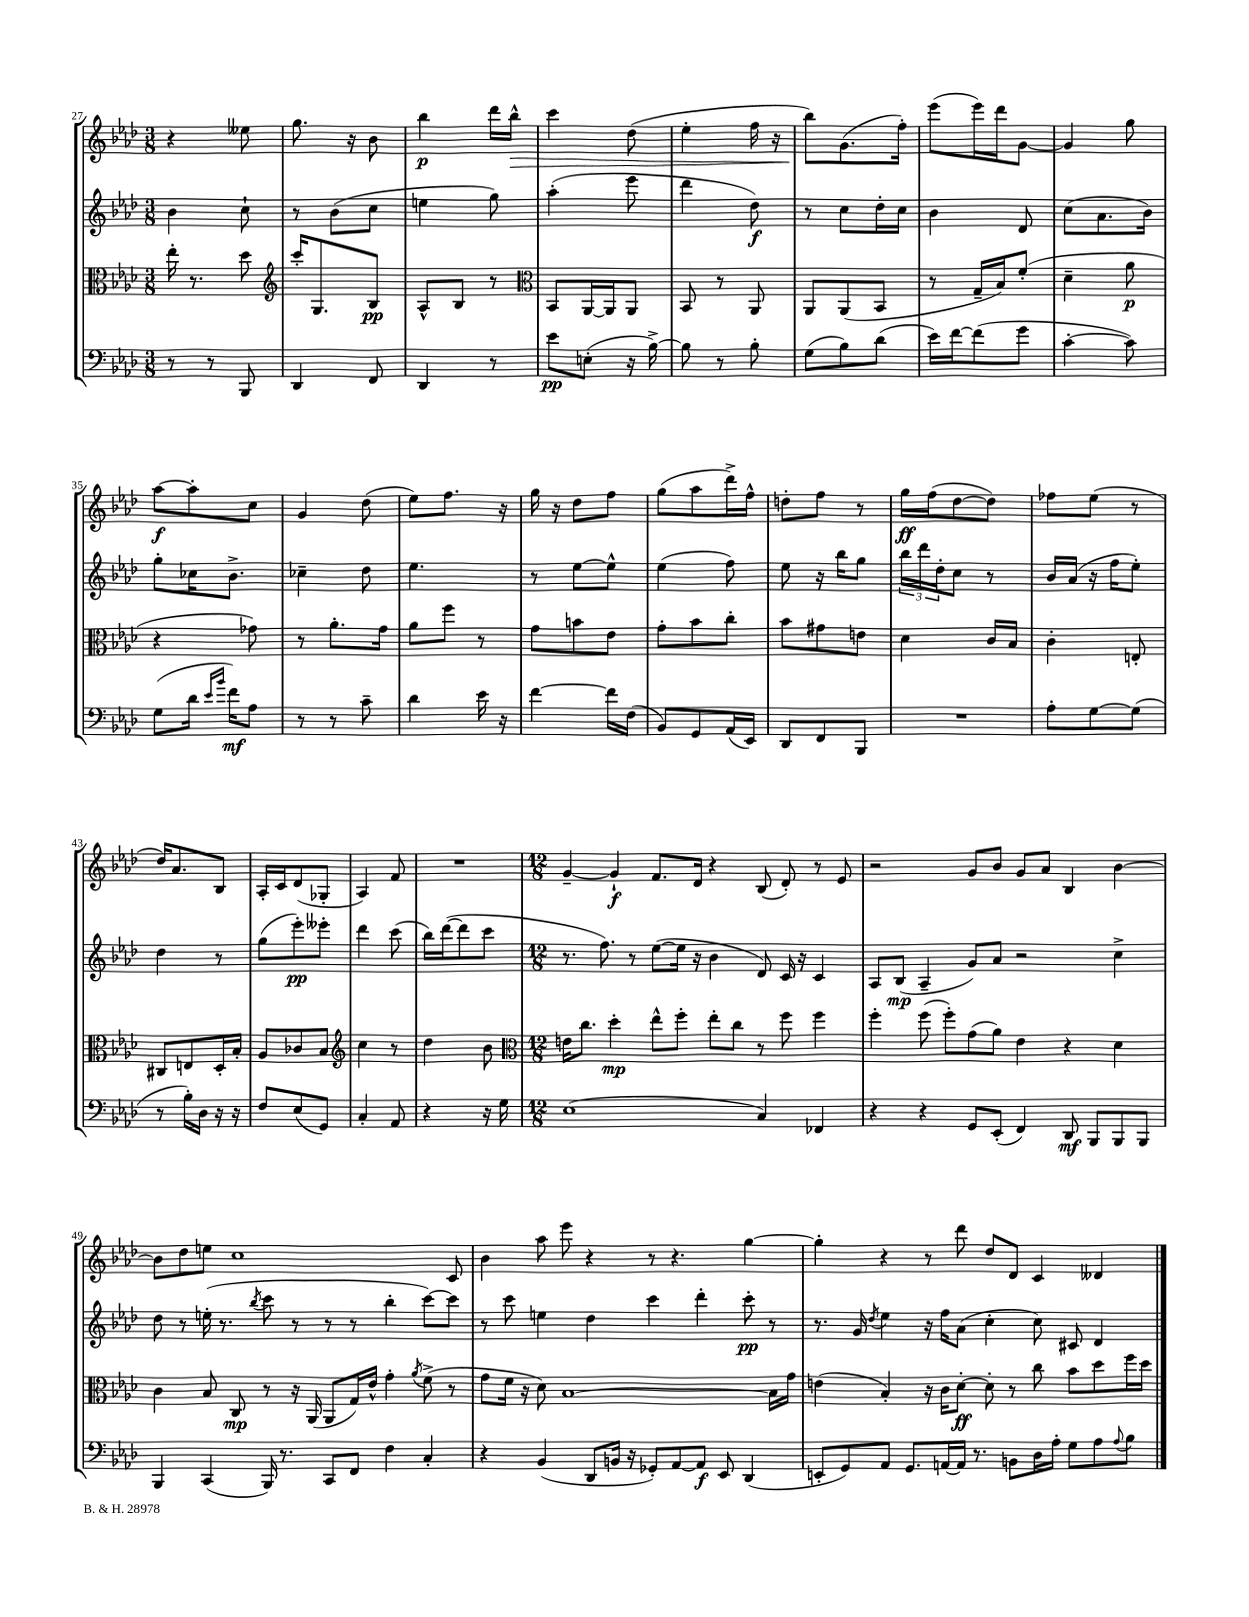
<<
\new StaffGroup <<
\new Staff = "s0" {
    \clef treble \key aes \major \numericTimeSignature \time 3/8
    r4 eeses''8 |
    g''8. r16 bes'8 |
    bes''4\p des'''16 bes''16-^\> |
    c'''4 des''8( |
    ees''4-. f''16 r16 |
    bes''8\!) g'8.( f''16-.) |
    ees'''8( ees'''16) des'''16 g'8~ |
    g'4 g''8 |
    aes''8~\f aes''8-. c''8 |
    g'4 des''8( |
    ees''8) f''8. r16 |
    g''16 r16 des''8 f''8 |
    g''8( aes''8 des'''16->) f''16-^ |
    d''8-. f''8 r8 |
    g''16\ff f''16( des''8~ des''8) |
    fes''8 ees''8( r8 |
    des''16) aes'8. bes8 |
    aes16-. c'16 des'8( ges8-. |
    aes4) f'8 |
    R4. |
    \numericTimeSignature \time 12/8 g'4~-- g'4-!\f f'8. des'16 r4 bes8( des'8-.) r8 ees'8 |
    r2 g'8 bes'8 g'8 aes'8 bes4 bes'4~ |
    bes'8 des''8 e''8 c''1 c'8 |
    bes'4 aes''8 ees'''8 r4 r8 r4. g''4~ |
    g''4-. r4 r8 des'''8 des''8 des'8 c'4 deses'4 \bar "|." |
}
\new Staff = "s1" {
    \clef treble \key aes \major \numericTimeSignature \time 3/8
    bes'4 c''8-! |
    r8 bes'8( c''8 |
    e''4 g''8) |
    aes''4-.( ees'''8 |
    des'''4 des''8\f) |
    r8 c''8 des''16-. c''16 |
    bes'4 des'8 |
    c''8( aes'8. bes'16) |
    g''8-. ces''16 bes'8.-> |
    ces''4-- des''8 |
    ees''4. |
    r8 ees''8~ ees''8-^ |
    ees''4( f''8) |
    ees''8 r16 bes''16 g''8 |
    \tuplet 3/2 { bes''16 des'''16 des''16-. } c''8 r8 |
    bes'16 aes'16( r16 f''16 ees''8-.) |
    des''4 r8 |
    g''8( ees'''8-.\pp) eeses'''8-. |
    des'''4 c'''8( |
    bes''16) des'''16~( des'''8 c'''8 |
    \numericTimeSignature \time 12/8 r8. f''8.) r8 ees''8~( ees''16 r16 bes'4 des'8) c'16 r16 c'4 |
    aes8 bes8\mp( aes4-- g'8) aes'8 r2 c''4-> |
    des''8 r8 e''16-.( r8. \acciaccatura { bes''8 } c'''8 r8 r8 r8 bes''4-. c'''8~) c'''8 |
    r8 c'''8 e''4 des''4 c'''4 des'''4-. c'''8-.\pp r8 |
    r8. g'16 \acciaccatura { des''8 } ees''4 r16 f''16 aes'8( c''4-. c''8) cis'8 des'4 \bar "|." |
}
\new Staff = "s2" {
    \clef alto \key aes \major \numericTimeSignature \time 3/8
    ees''16-. r8. des''8 |
    \clef treble c'''16-. g8. bes8\pp |
    aes8-^ bes8 r8 |
    \clef alto bes,8 aes,16~ aes,16 aes,8 |
    bes,8 r8 aes,8 |
    aes,8 aes,8( bes,8 |
    r8 g16-- bes16) f'8-.( |
    des'4-- aes'8\p |
    r4 ges'8) |
    r8 aes'8.-. g'16 |
    aes'8 f''8 r8 |
    g'8 b'8 ees'8 |
    g'8-. bes'8 c''8-. |
    bes'8 gis'8 e'8 |
    des'4 c'16 bes16 |
    c'4-. e8-. |
    cis8 e8 des16-. bes16-. |
    aes8 ces'8 bes8 |
    \clef treble c''4 r8 |
    des''4 bes'8 |
    \numericTimeSignature \time 12/8 \clef alto e'16 c''8. des''4-.\mp ees''8-^ f''8-. ees''8-. c''8 r8 f''8 f''4 |
    f''4-. f''8( f''8-.) g'8( aes'8) ees'4 r4 des'4 |
    c'4 bes8 c8\mp r8 r16 aes,16( aes,8 g16) ees'16-^ g'4-. \acciaccatura { aes'8 } f'8->( r8 |
    g'8 f'16 r16 des'8) bes1~ bes16 g'16 |
    e'4( bes4-.) r16 c'16 des'8~-.\ff des'8-. r8 c''8 bes'8 des''8 f''16 des''16 \bar "|." |
}
\new Staff = "s3" {
    \clef bass \key aes \major \numericTimeSignature \time 3/8
    r8 r8 bes,,8 |
    des,4 f,8 |
    des,4 r8 |
    ees'8\pp e8-.( r16 bes16~->) |
    bes8 r8 bes8-. |
    g8( bes8) des'8( |
    ees'16) f'16~ f'8( g'8 |
    c'4~-. c'8) |
    g8( des'16 \grace { ees'16 bes'16 } f'16\mf) aes8 |
    r8 r8 c'8-- |
    des'4 ees'16 r16 |
    f'4~ f'16 f16( |
    bes,8) g,8 aes,16( ees,16) |
    des,8 f,8 bes,,8 |
    R4. |
    aes8-. g8~ g8( |
    r8 bes16-.) des16 r16 r16 |
    f8 ees8( g,8) |
    c4-. aes,8 |
    r4 r16 g16 |
    \numericTimeSignature \time 12/8 ees1( c4) fes,4 |
    r4 r4 g,8 ees,8-.( f,4) des,8\mf bes,,8 bes,,8 bes,,8 |
    bes,,4 c,4( bes,,16) r8. c,8 f,8 f4 c4-. |
    r4 bes,4( des,8 b,16 r16 ges,8-.) aes,8~ aes,8\f ees,8 des,4( |
    e,8-. g,8) aes,8 g,8. a,16~ a,16 r8. b,8 des16 aes16-. g8 aes8 \appoggiatura { aes8 } bes8 \bar "|." |
}
>>
>>
\layout { \context { \Score currentBarNumber = #27 } }
